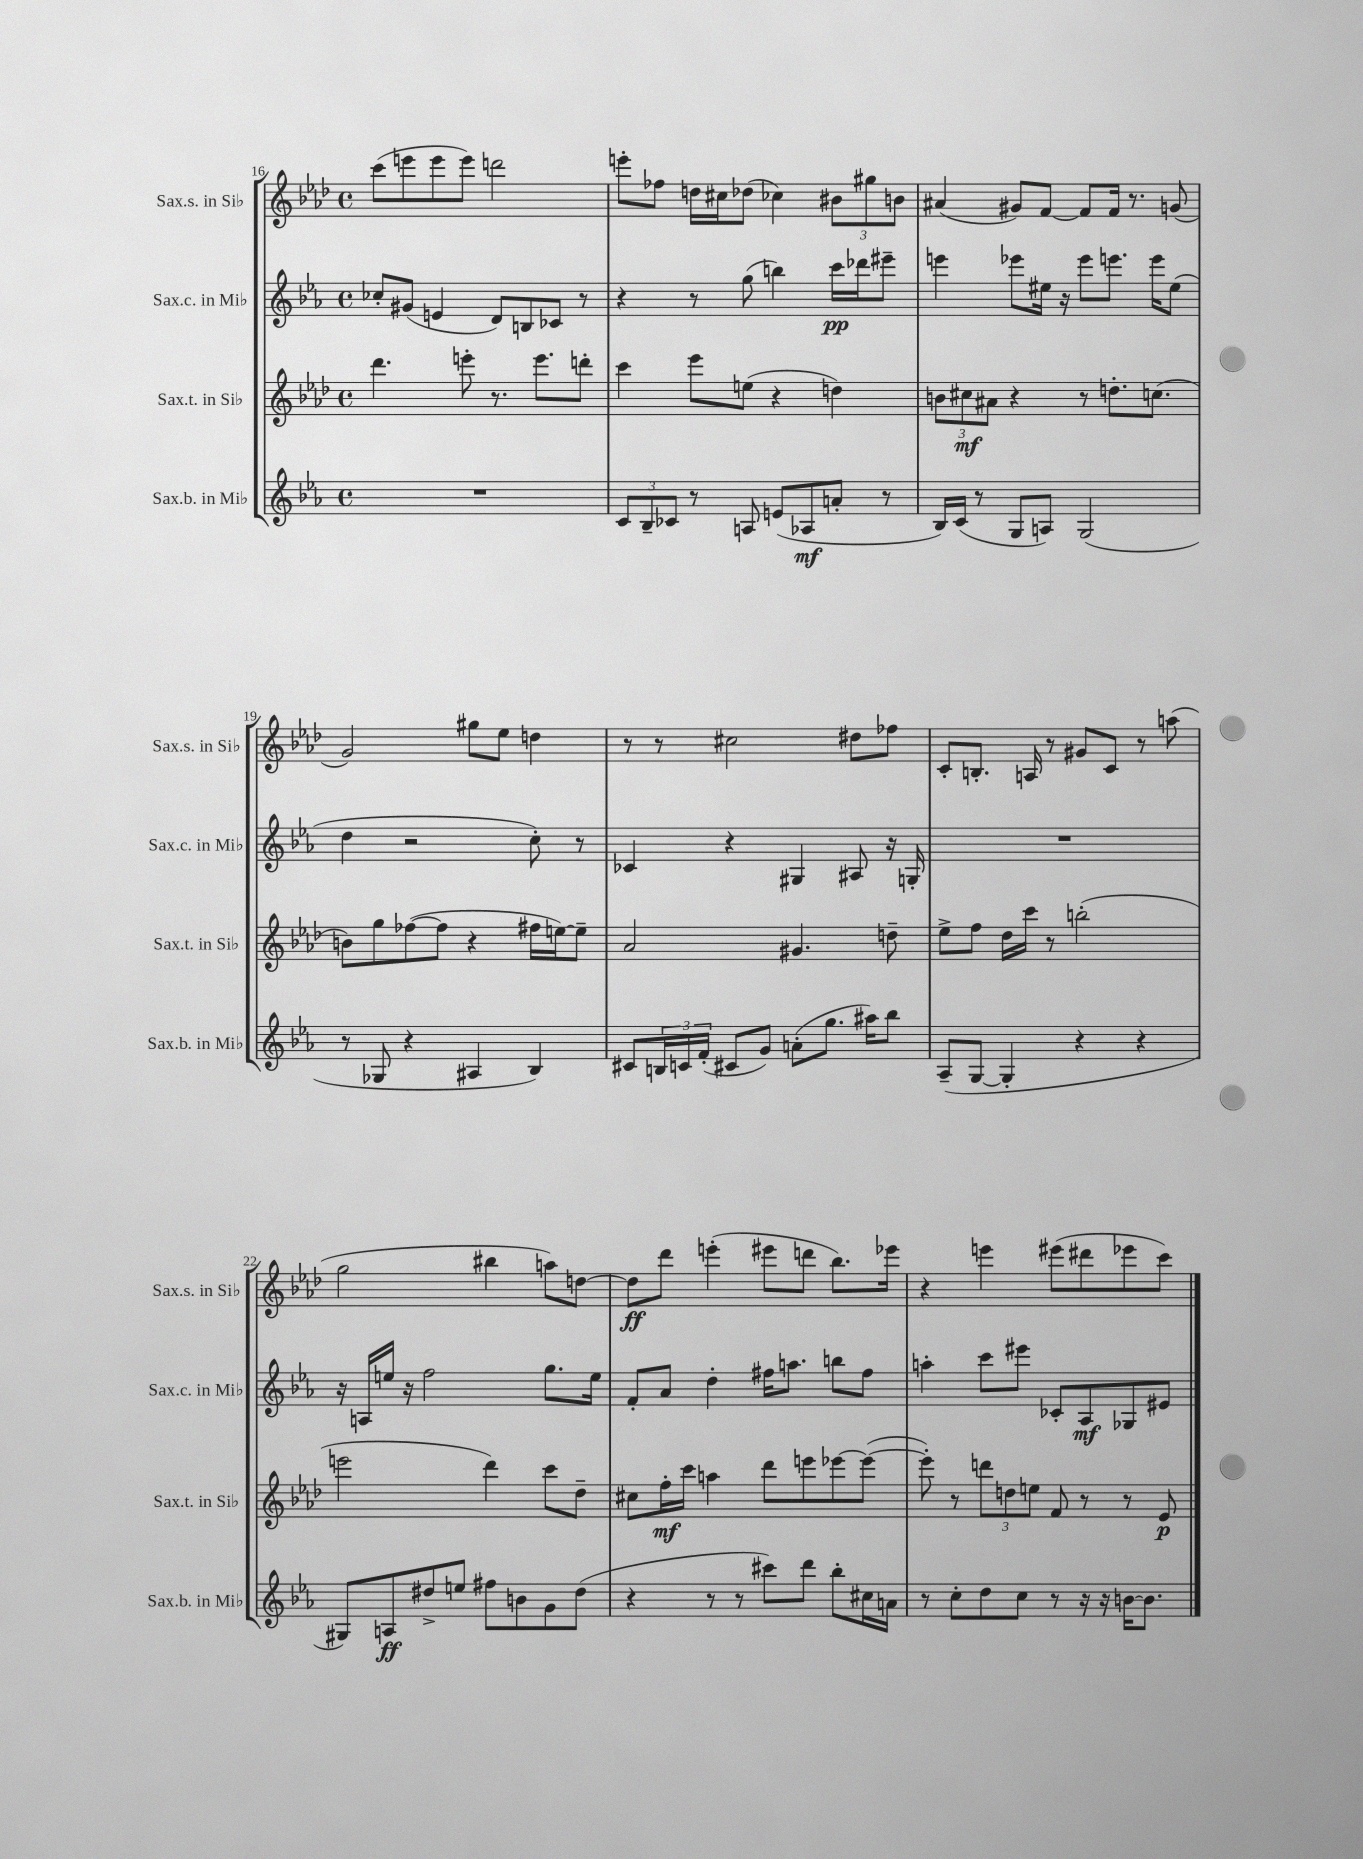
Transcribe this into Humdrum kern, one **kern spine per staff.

**kern	**kern	**kern	**kern
*staff4	*staff3	*staff2	*staff1
*clefG2	*clefG2	*clefG2	*clefG2
*k[b-e-a-]	*k[b-e-a-d-]	*k[b-e-a-]	*k[b-e-a-d-]
*M4/4	*M4/4	*M4/4	*M4/4
*met(c)	*met(c)	*met(c)	*met(c)
1r	4.ddd-\	8cc-'/L	(8ccc\L
.	.	(8g#/J	8eee\
.	.	4e/	8eee\
.	8eee'\	.	8eee\J)
.	8.r	8d/L)	2ddd\
.	.	8B/	.
.	8.eee\L	.	.
.	.	8c-/J	.
.	8ddd'\J	8r	.
=	=	=	=
12c/L	4ccc\	4r	8eee'\L
12B-~/	.	.	.
.	.	.	8ff-\J
12c-/J	.	.	.
8r	8eee-\L	8r	16dd\LL
.	.	.	16cc#\J
8A/	(8ee\J	(8gg\	(8dd-\J
(8e/L	4r	4bb\)	4cc-\)
8A-/	.	.	.
8a'/J	4dd\)	16ccc\LL	12b#\L
.	.	16ddd-\J	.
.	.	.	12gg#\
8r	.	8eee#~\J	.
.	.	.	12b\J
=	=	=	=
16B-/LL)	12b\L	4eee\	(4a#/
(16c/JJ	.	.	.
.	12cc#\	.	.
8r	.	.	.
.	12a#\J	.	.
8G/L	4r	8eee-\L	8g#/L)
8A/J)	.	16ee#\Jk	[8f/J
.	.	16r	.
(2G/	8r	8eee-\L	8f/]L
.	8.dd'\L	8.eee\J	16f/Jk
.	.	.	8.r
.	(8.cc\J	16eee\LK	.
.	.	(8ee#\J	(8g/
=	=	=	=
8r	8b\L)	4dd\	2g/)
8G-/	8gg\	.	.
4r	([8ff-\	2r	.
.	8ff-\]J	.	.
4A#/	4r	.	8gg#\L
.	.	.	8ee-\J
4B-/)	16ff#\LL	8cc'\)	4dd\
.	[16ee\J)	.	.
.	8ee~\]J	8r	.
=	=	=	=
8c#/L	2a-/	4c-/	8r
24B/L	.	.	8r
24c/	.	.	.
(24f'/JJ	.	.	.
8c#/L	.	4r	2cc#\
8g/J)	.	.	.
(8a'\L	4.g#/	4G#/	.
8.gg\J	.	.	.
.	.	8A#/	8dd#\L
16aa#\LK)	.	.	.
8bb-\J	8dd~\	16r	8ff-\J
.	.	16G'/	.
=	=	=	=
(8A-~/L	8ee-^\L	1r	8c'/L
[8G/J	8ff\J	.	8.B'/J
4G'/]	16dd-\LL	.	.
.	16ccc\JJ	.	16A/
.	8r	.	8r
4r	(2bb'\	.	8g#/L
.	.	.	8c/J
4r	.	.	8r
.	.	.	(8aa\
=	=	=	=
8G#/L)	2eee\	16r	2gg\
.	.	16A/LL	.
8A/	.	16ee/JJ	.
.	.	16r	.
8dd#^/	.	2ff\	.
8ee/J	.	.	.
8ff#\L	4ddd-\)	.	4bb#\
8b\	.	.	.
8g\	8ccc\L	8.gg\L	8aa\L)
(8dd#\J	8dd-~\J	.	[8dd\J
.	.	16ee\Jk	.
=	=	=	=
4r	8cc#\L	8f'/L	8dd\]L
.	16ff'\L	8a-/J	8ddd-\J
.	16ccc\JJ	.	.
8r	4aa\	4dd'\	(4eee'\
8r	.	.	.
8ccc#\L)	8ddd-\L	16ff#\LK	8eee#\L
.	.	8.aa\J	.
8ddd\J	8eee\	.	8ddd\J
8bb-'\L	[8eee-\	8bb\L	8.bb-\L)
16cc#\L	(8eee-\_J	8ff#\J	.
16a\JJ	.	.	16eee-\Jk
=	=	=	=
8r	8eee-'\])	4aa'\	4r
8cc'\L	8r	.	.
8dd\	12ddd\L	8ccc\L	4eee\
.	12dd\	.	.
8cc\J	.	8eee#\J	.
.	12ee\J	.	.
8r	8f/	8c-'/L	(8eee#\L
16r	8r	8A-/	8ddd#\
16r	.	.	.
[16b\LK	8r	8G-/	8eee-\
8.b\]J	.	.	.
.	8e-/	8e#/J	8ccc\J)
==	==	==	==
*-	*-	*-	*-
